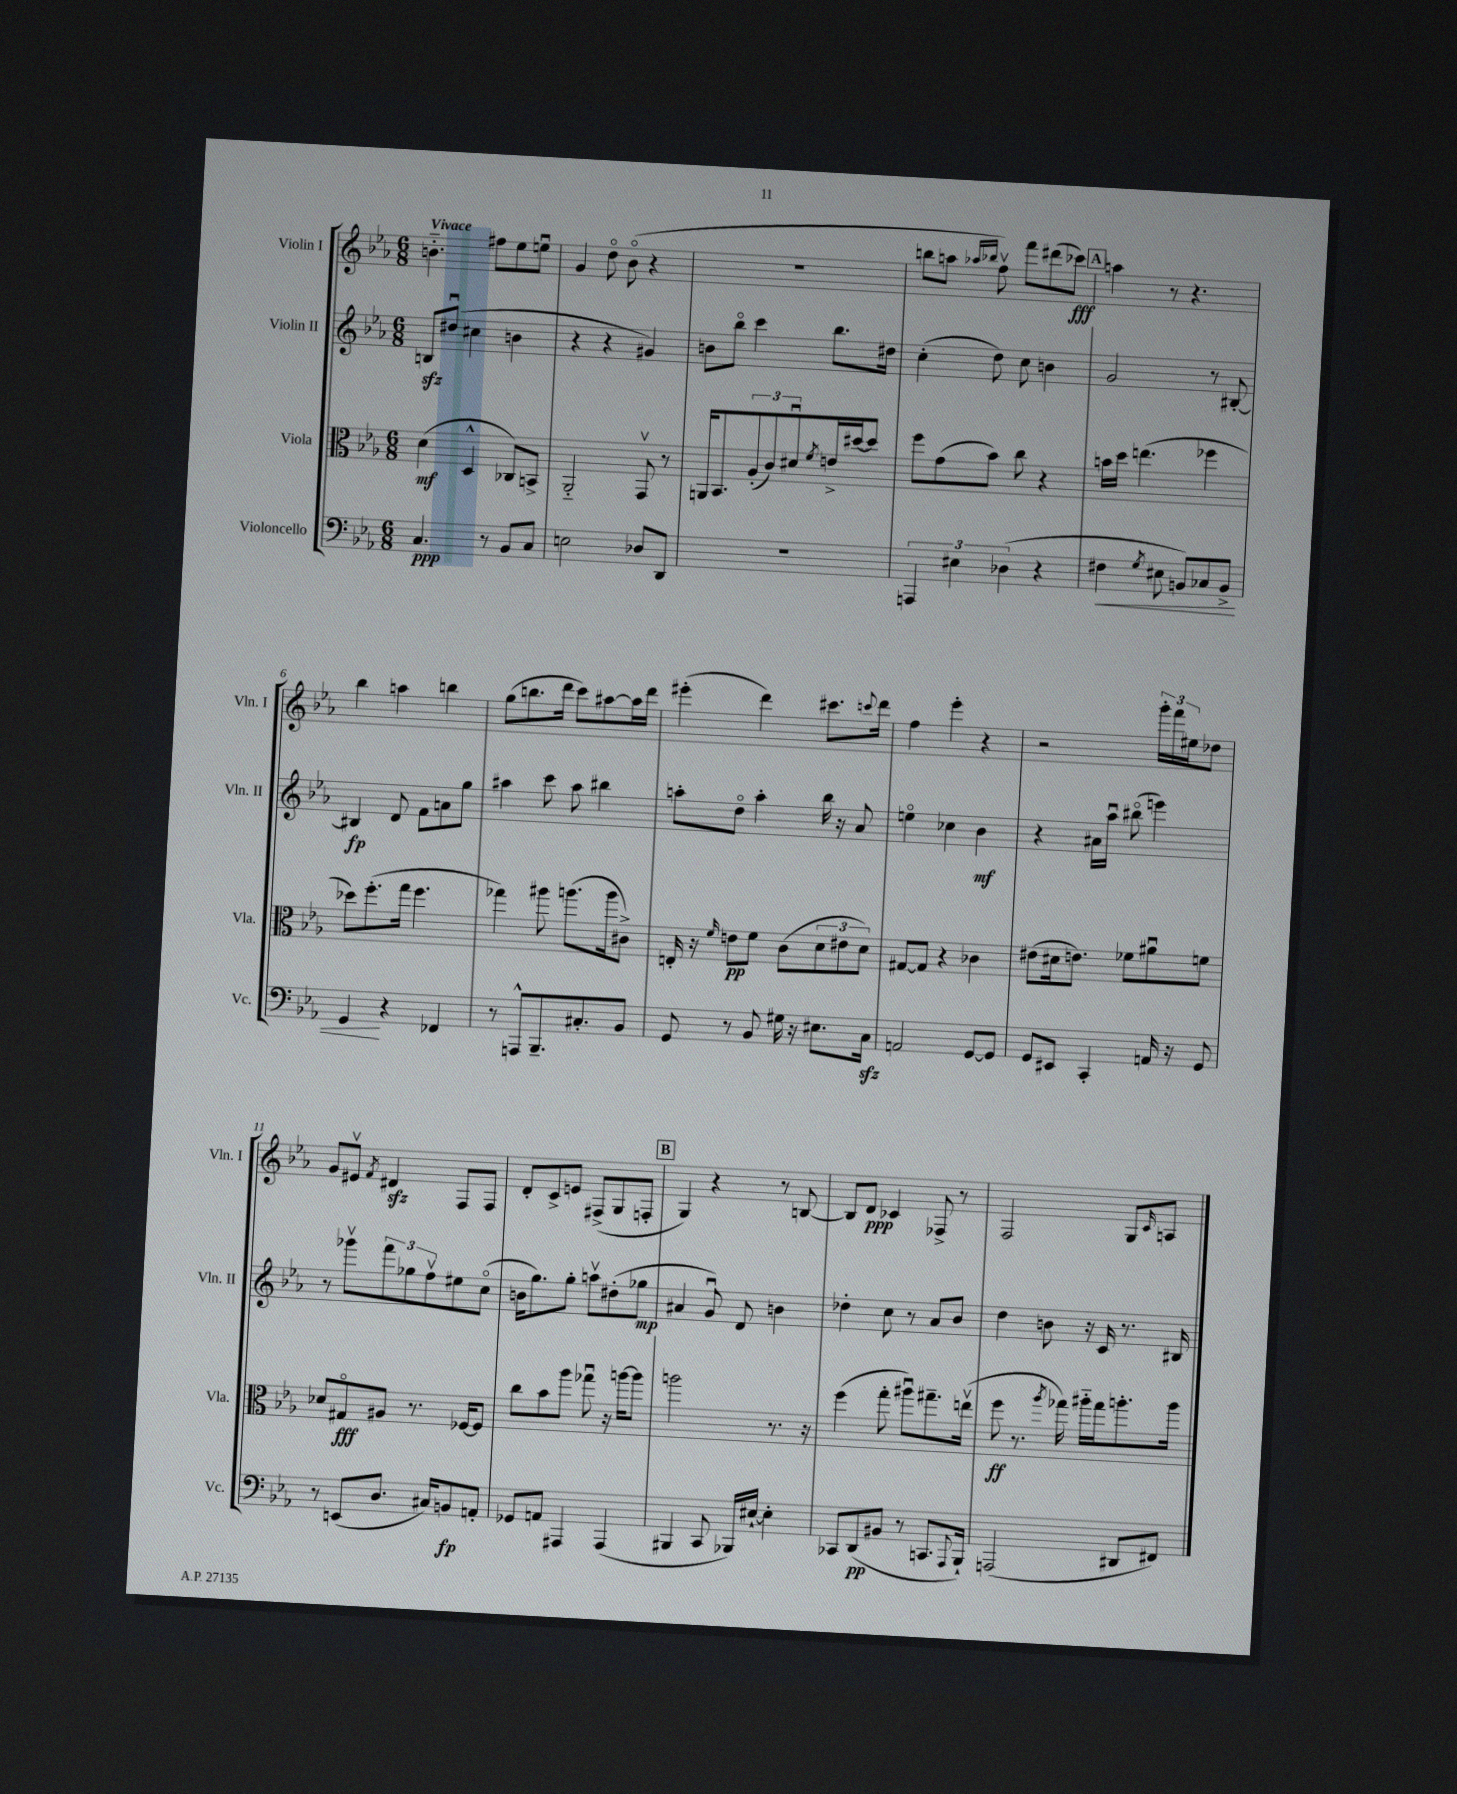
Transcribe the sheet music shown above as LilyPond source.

<<
\new StaffGroup <<
\new Staff = "s0" \with { instrumentName = "Violin I" shortInstrumentName = "Vln. I" } {
    \clef treble \key ees \major \numericTimeSignature \time 6/8 \tempo "Vivace"
    b'4.-_ fis''8 ees''8 e''8\downbow |
    g'4 d''8\flageolet bes'8\flageolet( r4 |
    R2. |
    b''8 a''8 \grace { aes''16 bes''16 } f''8\upbow) f'''8 dis'''8( ces'''8\fff) |
    \mark \markup { \box "A" } a''4 r8 r4. |
    bes''4 a''4 b''4 |
    g''8( b''8. d'''16 c'''8) ais''8~ ais''16 d'''16 |
    eis'''4-.( d'''4) cis'''8. \appoggiatura { c'''8 } d'''16 |
    f''4 ees'''4-. r4 |
    r2 \tuplet 3/2 { g'''16-. f'''16 eis''16 } des''8 |
    g'8 eis'8\upbow \acciaccatura { f'8 } dis'4\sfz f8 f8 |
    d'8-. c'8-> e'8 fis8->( g8 f8-. |
    \mark \markup { \box "B" } g4) r4 r8 b8~ |
    b8 d'8\ppp ces'4 fes8-> r8 |
    f2 g8 \grace { c'16 } a8 \bar "|." |
}
\new Staff = "s1" \with { instrumentName = "Violin II" shortInstrumentName = "Vln. II" } {
    \clef treble \key ees \major \numericTimeSignature \time 6/8
    b8\sfz dis''8\downbow( cis''4 b'4 |
    r4 r4 gis'4) |
    b'8 bes''8\flageolet c'''4 bes''8. dis''16 |
    c''4-.( d''8) c''8 b'4 |
    \mark \markup { \box "A" } g'2 r8 bis8~-. |
    bis4\fp d'8 f'8 a'8 g''8 |
    ais''4 c'''8 ais''8 bis''4 |
    a''8-. d''8\flageolet a''4-. bes''16 r16 aes'8 |
    e''4\flageolet ces''4 bes'4\mf |
    r4 ais'16 aes''16\downbow bis''8\flageolet( e'''4) |
    r8 ges'''8\upbow \tuplet 3/2 { f'''8 ges''8 f''8\upbow } eis''8 c''8\flageolet( |
    b'16 g''8.) g''8-. a''8\upbow dis''8-.( ges''8\mp |
    \mark \markup { \box "B" } ais'4 g'8\downbow) d'8 b'4 |
    des''4-. c''8 r8 aes'8 bes'8 |
    d''4 b'8 r16 c'16 r8. bis16 \bar "|." |
}
\new Staff = "s2" \with { instrumentName = "Viola" shortInstrumentName = "Vla." } {
    \clef alto \key ees \major \numericTimeSignature \time 6/8
    d'4\mf( d4-^ ces8) b,8-> |
    aes,2-_ g,8\upbow r8 |
    a,16 bes,8. \tuplet 3/2 { aes8-.( c'8) dis'8\downbow } \acciaccatura { f'8 } e'16-> dis''16~ dis''8 |
    f''8 g'8( bes'8) c''8 r4 |
    \mark \markup { \box "A" } b'16 d''16 e''4.( fes''4 |
    des''8) f''8.-.( g''16 f''4. |
    ges''4) ais''8 a''8.( a''16 cis'8->) |
    e16-. r16 \grace { f'16 } e'8\pp f'8 c'8( \tuplet 3/2 { d'8 eis'8 d'8) } |
    gis8~ gis8 r4 ces'4 |
    eis'8( dis'16 e'8.) fes'8 ais'8\downbow f'8 |
    des'8 gis8\flageolet\fff ais8 r8. fes16~ fes8 |
    c''8 bes'8 aes''8 ges''8\downbow r16 a''16~ a''8 |
    \mark \markup { \box "B" } a''2 r8. r16 |
    f''4( g''8-. ais''8\downbow) gis''8.-- e''16\upbow( |
    f''8\ff r8. \acciaccatura { aes''8 } ges''16) ais''16-_ ges''16 a''8.-. a''16 \bar "|." |
}
\new Staff = "s3" \with { instrumentName = "Violoncello" shortInstrumentName = "Vc." } {
    \clef bass \key ees \major \numericTimeSignature \time 6/8
    c4.\ppp r8 bes,8 c8 |
    e2 des8 d,8 |
    R2. |
    \tuplet 3/2 { a,,4 eis4 des4( } r4 |
    \mark \markup { \box "A" } fis4\< \acciaccatura { g8 } eis8 b,8) ces8 b,8-> |
    g,4\! r4 fes,4 |
    r8 a,,8-^ bes,,8.-- cis8.-. bes,8 |
    g,8 r8 bes,8 gis16 r16 eis8. c16\sfz |
    a,2 g,8~ g,8 |
    g,8 eis,8 c,4-. a,16 r16 g,8 |
    r8 e,8( d8. cis16) b,8\fp a,8-. |
    ges,8 a,8 ais,,4 ais,,4( |
    \mark \markup { \box "B" } bis,,4 c,8 bes,,16) eis16~-! eis4-. |
    ces,8 d,8\pp( bis,8 r8 c,8. \appoggiatura { aes,,8 } bes,,16-!) |
    a,,2( dis,8 fis,8) \bar "|." |
}
>>
>>
